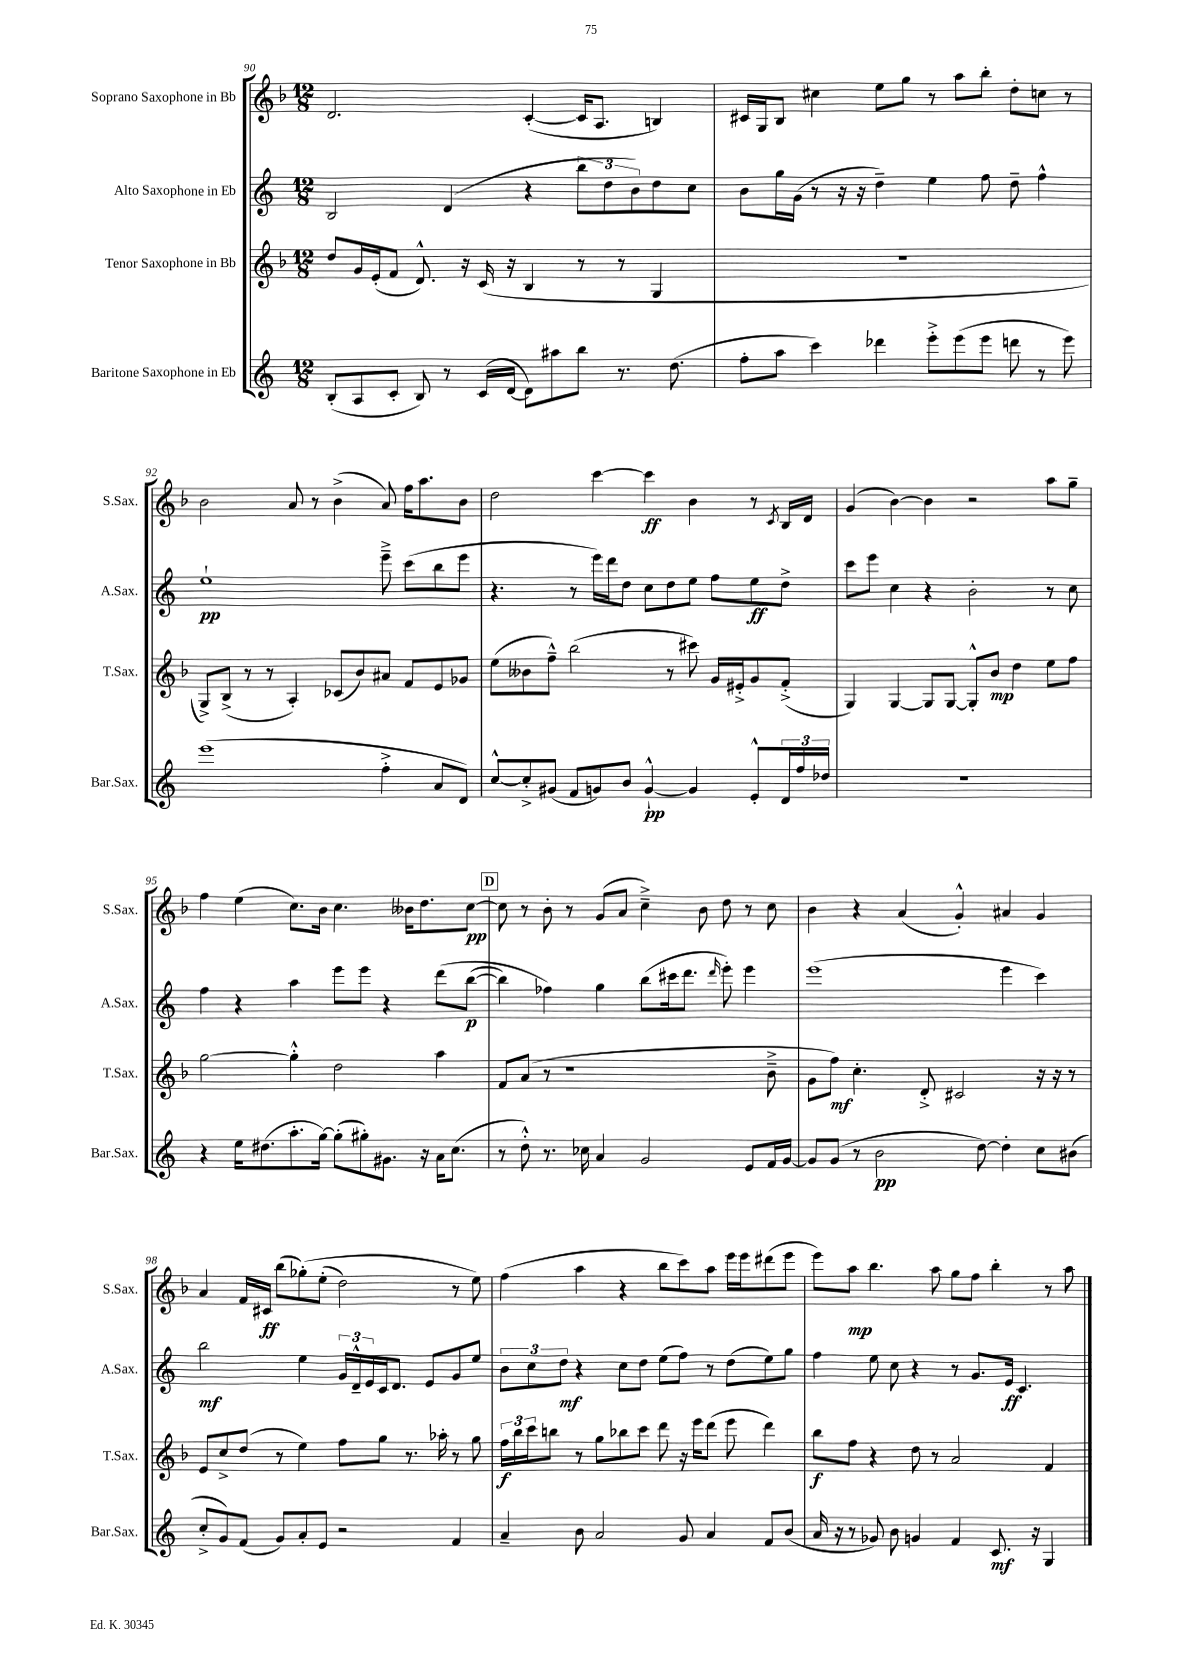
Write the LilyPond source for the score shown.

<<
\new StaffGroup <<
\new Staff = "s0" \with { instrumentName = "Soprano Saxophone in Bb" shortInstrumentName = "S.Sax." } {
    \clef treble \key f \major \numericTimeSignature \time 12/8
    d'2. c'4~-.( c'16 a8. b4) |
    cis'16 g16 bes8 cis''4 e''8 g''8 r8 a''8 bes''8-. d''8-. c''8 r8 |
    bes'2 a'8 r8 bes'4->( a'8) f''16 a''8. bes'8 |
    d''2 c'''4~ c'''4\ff bes'4 r8 \acciaccatura { c'8 } bes16 d'16 |
    g'4( bes'4~) bes'4 r2 a''8 g''8-- |
    f''4 e''4( c''8.) bes'16 c''4. beses'16 d''8. c''8~\pp |
    \mark \markup { \box "D" } c''8 r8 bes'8-. r8 g'8( a'8 c''4--->) bes'8 d''8 r8 c''8 |
    bes'4 r4 a'4( g'4-.-^) ais'4 g'4 |
    a'4 f'16 cis'16\ff bes''8( ges''8-.)\( e''8-.( d''2) r8 e''8\) |
    f''4( a''4 r4 bes''8 c'''8) a''8 e'''16 e'''16 dis'''8( e'''8 |
    e'''8) a''8\mp bes''4. a''8 g''8 f''8 bes''4-. r8 a''8 \bar "|." |
}
\new Staff = "s1" \with { instrumentName = "Alto Saxophone in Eb" shortInstrumentName = "A.Sax." } {
    \clef treble \key c \major \numericTimeSignature \time 12/8
    b2 d'4( r4 \tuplet 3/2 { b''8 d''8 b'8) } d''8 c''8 |
    b'8 g''16 g'16( r8 r16 r16 d''4--) e''4 f''8 d''8-- f''4-^ |
    e''1-!\pp e'''8---> c'''8( b''8 e'''8 |
    r4. r8 e'''16) d'''16 d''8 c''8 d''8 e''8 f''8 e''8\ff d''8-> |
    c'''8 e'''8 c''4 r4 b'2-. r8 c''8 |
    f''4 r4 a''4 e'''8 e'''8 r4 d'''8\( b''8~\p( |
    \mark \markup { \box "D" } b''4) fes''4\) g''4 b''8( cis'''16 d'''8. \grace { d'''16 } e'''8-.) e'''4 |
    e'''1( e'''4 c'''4) |
    b''2\mf e''4 \tuplet 3/2 { g'16 d'16---^ e'16 } c'16 d'8. e'8 g'8 e''8 |
    \tuplet 3/2 { b'8 c''8 d''8\mf } r4 c''8 d''8 e''8( f''8) r8 d''8( e''8) g''8 |
    f''4 e''8 c''8 r4 r8 g'8. e'16\ff c'4. \bar "|." |
}
\new Staff = "s2" \with { instrumentName = "Tenor Saxophone in Bb" shortInstrumentName = "T.Sax." } {
    \clef treble \key f \major \numericTimeSignature \time 12/8
    d''8 g'16 e'16-.( f'8 d'8.-^) r16 c'16( r16 bes4 r8 r8 g4 |
    R1. |
    g8->) bes8->( r8 r8 a4-.) ces'8( bes'8) ais'8 f'8 e'8 ges'8 |
    e''8( beses'8 f''8---^) bes''2( r8 cis'''8) g'16 eis'16-.-> g'8 f'8-.->( |
    g4) g4~ g8 g8~ g8-.-^ bes'8\mp d''4 e''8 f''8 |
    g''2~ g''4-.-^ d''2 a''4 |
    \mark \markup { \box "D" } f'8 a'8( r8 r1 bes'8---> |
    g'8 f''8\mf) c''4.-. d'8-.-> cis'2 r16 r16 r8 |
    e'8 c''8-> d''8( r8 e''4) f''8 g''8 r8. aes''16-. r8 g''8 |
    \tuplet 3/2 { f''16\f bes''16 c'''16 } b''8 r8 g''8 bes''8 c'''8 d'''8 r16 e'''16 d'''8( e'''8 d'''4) |
    bes''8\f f''8 r4 d''8 r8 a'2 f'4 \bar "|." |
}
\new Staff = "s3" \with { instrumentName = "Baritone Saxophone in Eb" shortInstrumentName = "Bar.Sax." } {
    \clef treble \key c \major \numericTimeSignature \time 12/8
    b8-.( a8 c'8-. b8) r8 c'16( d'16~ d'8) ais''8 b''8 r8. d''8.( |
    f''8-. a''8 c'''4) des'''4 e'''8-.-> e'''8( e'''8 d'''8 r8 e'''8) |
    e'''1( f''4-.-> a'8 d'8) |
    c''8~-^ c''8-.-> gis'8( f'8 g'8) b'8 g'4~-!-^\pp g'4 e'8-.-^ \tuplet 3/2 { d'16 f''16 des''16 } |
    R1. |
    r4 e''16 dis''8.( a''8.-. g''16~) g''8-.( gis''8-.) gis'8. r16 a'16 c''8.( |
    \mark \markup { \box "D" } r8 d''8-.-^) r8. ces''16 a'4 g'2 e'8 f'16 g'16~ |
    g'8 g'8( r8 b'2\pp d''8~) d''4-. c''8 bis'8( |
    c''8-.-> g'8) f'8( g'8) a'8-. e'8 r2 f'4 |
    a'4-- b'8 a'2 g'8 a'4 f'8 b'8( |
    a'16 r16 r8 ges'8) b'8 g'4 f'4 c'8.\mf r16 g4 \bar "|." |
}
>>
>>
\layout { \context { \Score currentBarNumber = #90 } }
